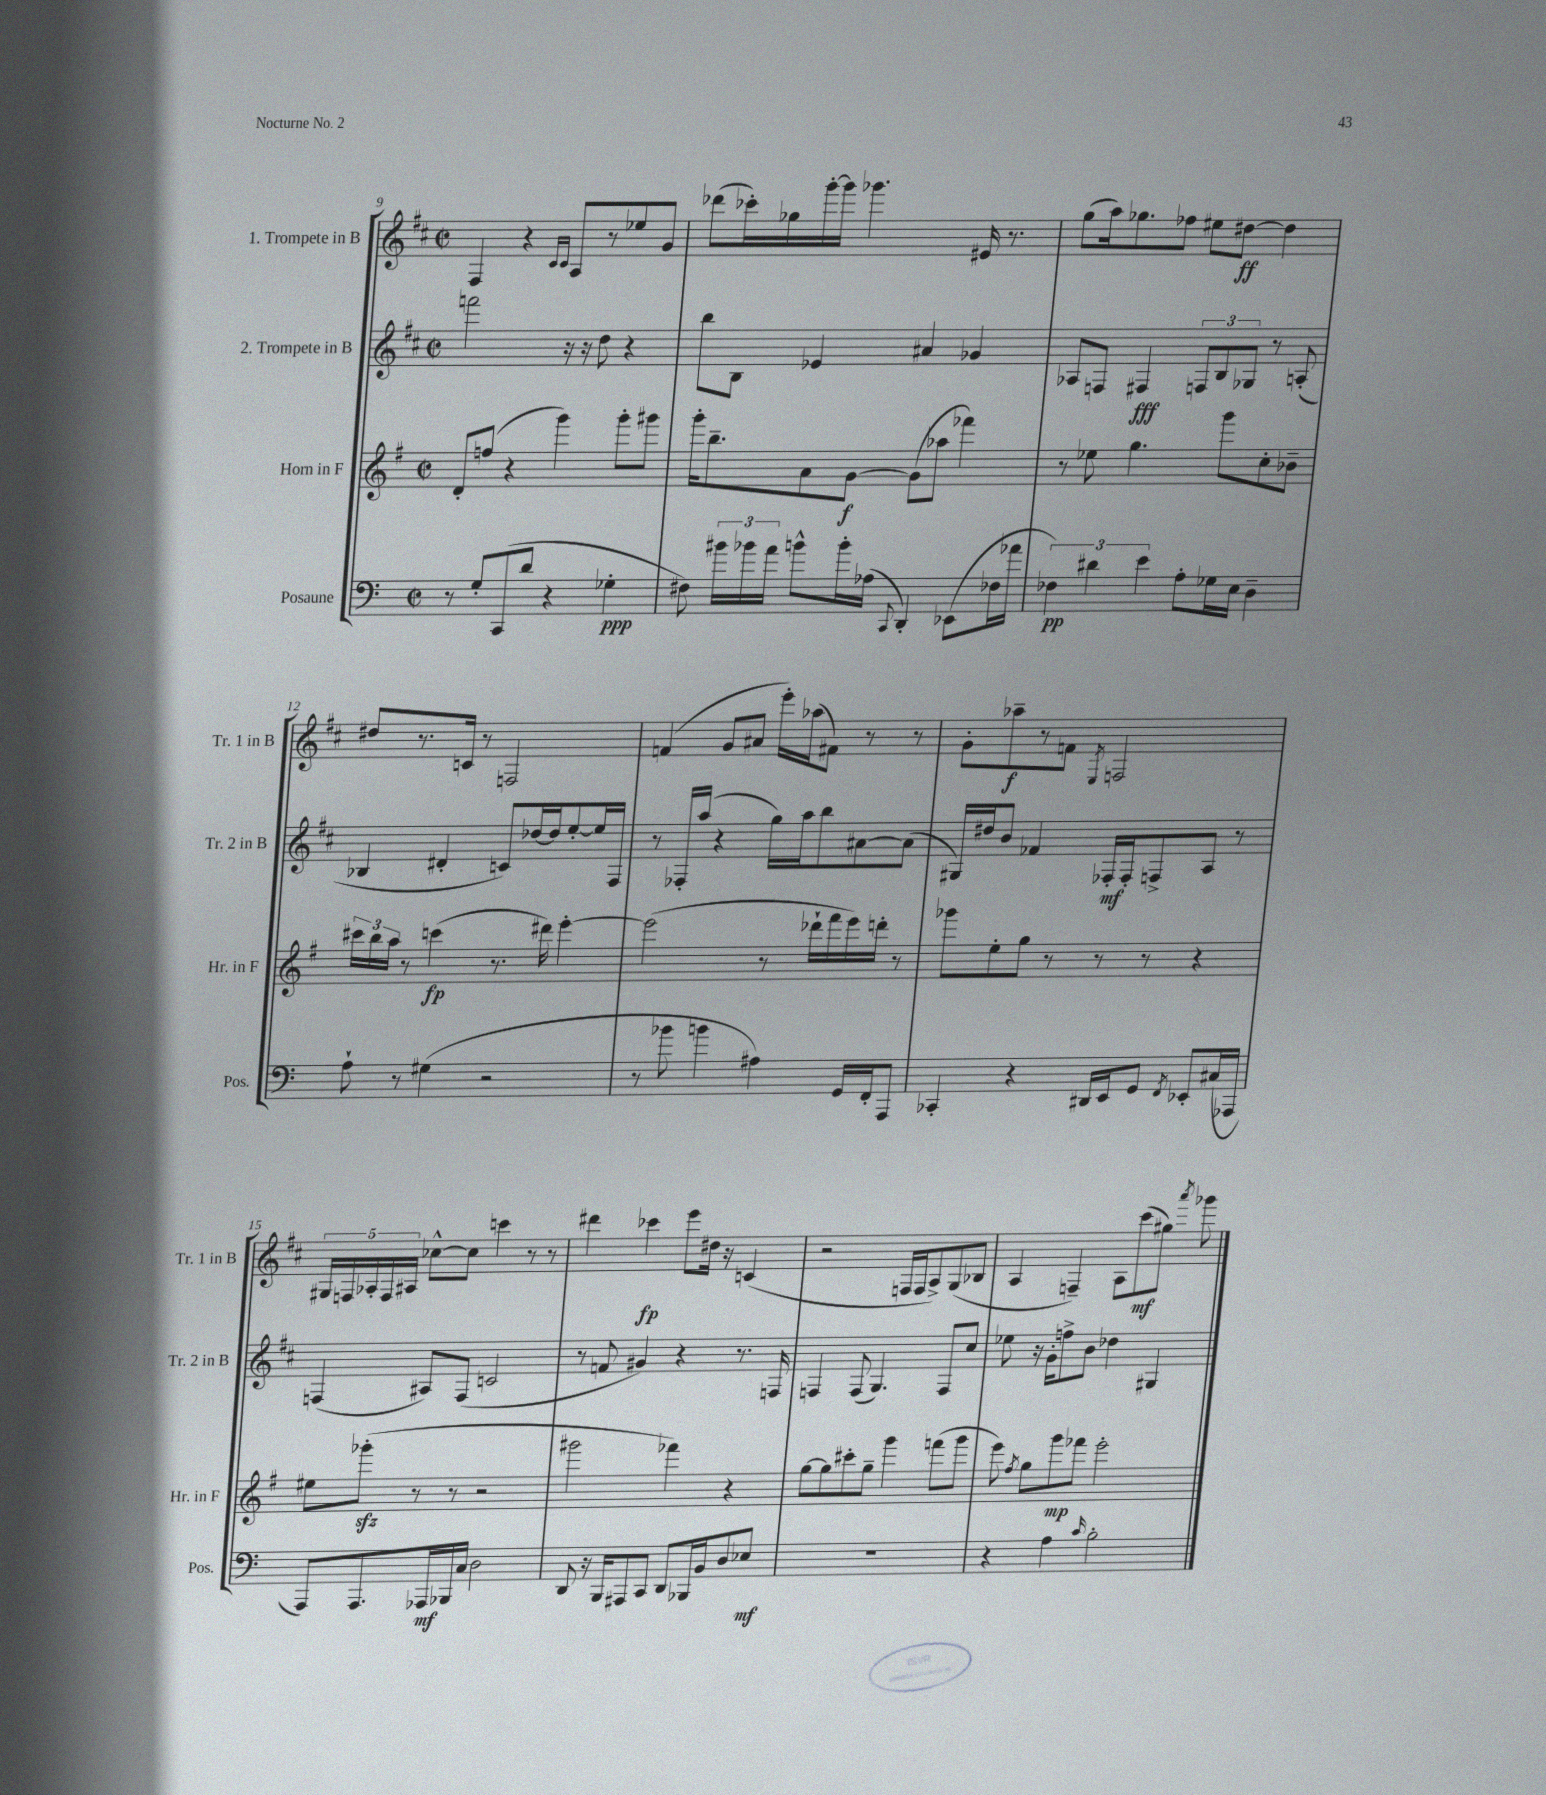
<<
\new StaffGroup <<
\new Staff = "s0" \with { instrumentName = "1. Trompete in B" shortInstrumentName = "Tr. 1 in B" } {
    \clef treble \key d \major \defaultTimeSignature \time 2/2
    \autoBeamOff fis4 r4 \grace { cis'16[ cis'16] } a8[ r8 ees''8 g'8] |
    des'''8[( ces'''16-.) ges''16 g'''16~-. g'''16] ges'''4. eis'16 r8. |
    g''8[( a''16) ges''8. fes''8] eis''8[ dis''8]~\ff dis''4 |
    dis''8[ r8. c'16] r8 f2 |
    f'4( g'8[ ais'8] e'''16[-.) aes''16( fis'8]) r8 r8 |
    g'8[-. aes''8--\f r8 f'8] \acciaccatura { e8 } f2 |
    \tuplet 5/4 { gis16[ f16 aes16-. f16 ais16] } ces''8[~-^ ces''8] c'''4 r8 r8 |
    dis'''4 ces'''4\fp e'''8[ dis''16] r16 c'4( |
    r2 f16[ f16 a8->) g8( bes8] |
    a4 f4--) a8[ cis'''8\mf( gis''8]) \acciaccatura { a'''8 } ges'''8 \bar "|." |
}
\new Staff = "s1" \with { instrumentName = "2. Trompete in B" shortInstrumentName = "Tr. 2 in B" } {
    \clef treble \key d \major \defaultTimeSignature \time 2/2
    \autoBeamOff f'''2 r16 r16 d''8 r4 |
    b''8[ b8] ees'4 ais'4 ges'4 |
    aes8[ f8] fis4\fff \tuplet 3/2 { f8[ b8 ges8] } r8 a8-.( |
    bes4 dis'4-. c'8[) des''16~ des''16 e''8~-. e''16 fis16] |
    r8 fes16[-. a''16]( r4 g''16[) a''16 b''8 ais'8~ ais'8]( |
    gis16[) dis''16 b'8] fes'4 fes16[-.\mf fes16-. f8-> a8] r8 |
    f4( ais8[) f8]( c'2 |
    r8 f'8 gis'4) r4 r8. f16 |
    f4 f8( g4.) f8[ cis''8] |
    ees''8 r16 g'16[-. f''8-> b'8] des''4 gis4 \bar "|." |
}
\new Staff = "s2" \with { instrumentName = "Horn in F" shortInstrumentName = "Hr. in F" } {
    \clef treble \key g \major \defaultTimeSignature \time 2/2
    \autoBeamOff d'8[-. f''8]( r4 g'''4) g'''8[-. gis'''8] |
    g'''16[-. b''8.-- a'8 g'8]~\f g'8[( aes''8] fes'''4) |
    r8 ees''8 g''4. g'''8[ c''8-. bes'8]-- |
    \tuplet 3/2 { cis'''16[ b''16 a''16] } r8 c'''4\fp( r8. dis'''16) e'''4~-. |
    e'''2( r8 des'''16[-! fis'''16 e'''16) d'''16]-. r8 |
    ges'''8[ e''8-. g''8] r8 r8 r8 r4 |
    eis''8[ ges'''8]-.\sfz( r8 r8 r2 |
    gis'''2 fes'''4) r4 |
    g''8[~ g''8 cis'''8-. g''8]-- g'''4 f'''8[( g'''8] |
    e'''8) \acciaccatura { fis''8 } g''8[ g'''8\mp fes'''8] e'''2-. \bar "|." |
}
\new Staff = "s3" \with { instrumentName = "Posaune" shortInstrumentName = "Pos." } {
    \clef bass \key c \major \defaultTimeSignature \time 2/2
    \autoBeamOff r8 g8[-. c,8( d'8] r4 ges4-.\ppp |
    fis8) \tuplet 3/2 { bis'16[ bes'16 a'16] } b'8[-^ b'16-. aes16]( \appoggiatura { c,8 } d,4-.) ees,8[( fes16 aes'16] |
    \tuplet 3/2 { fes4\pp) dis'4 e'4 } a8[-. ges16 e16] d4-- |
    a8-! r8 gis4( r2 |
    r8 bes'8 b'4 ais4) g,16[ f,16-. a,,8] |
    ces,4-. r4 dis,16[ e,16 g,8] \acciaccatura { f,8 } ees,8[-. cis16( aes,,16] |
    a,,8[) a,,8. aes,,16\mf bes,,16 c16] d2 |
    d,8 r16 b,,16[ ais,,8 c,8] d,8[ bes,,16 b,16 d8 ees8]\mf |
    R1 |
    r4 a4 \grace { c'16 } b2-. \bar "|." |
}
>>
>>
\layout { \context { \Score currentBarNumber = #9 } }
